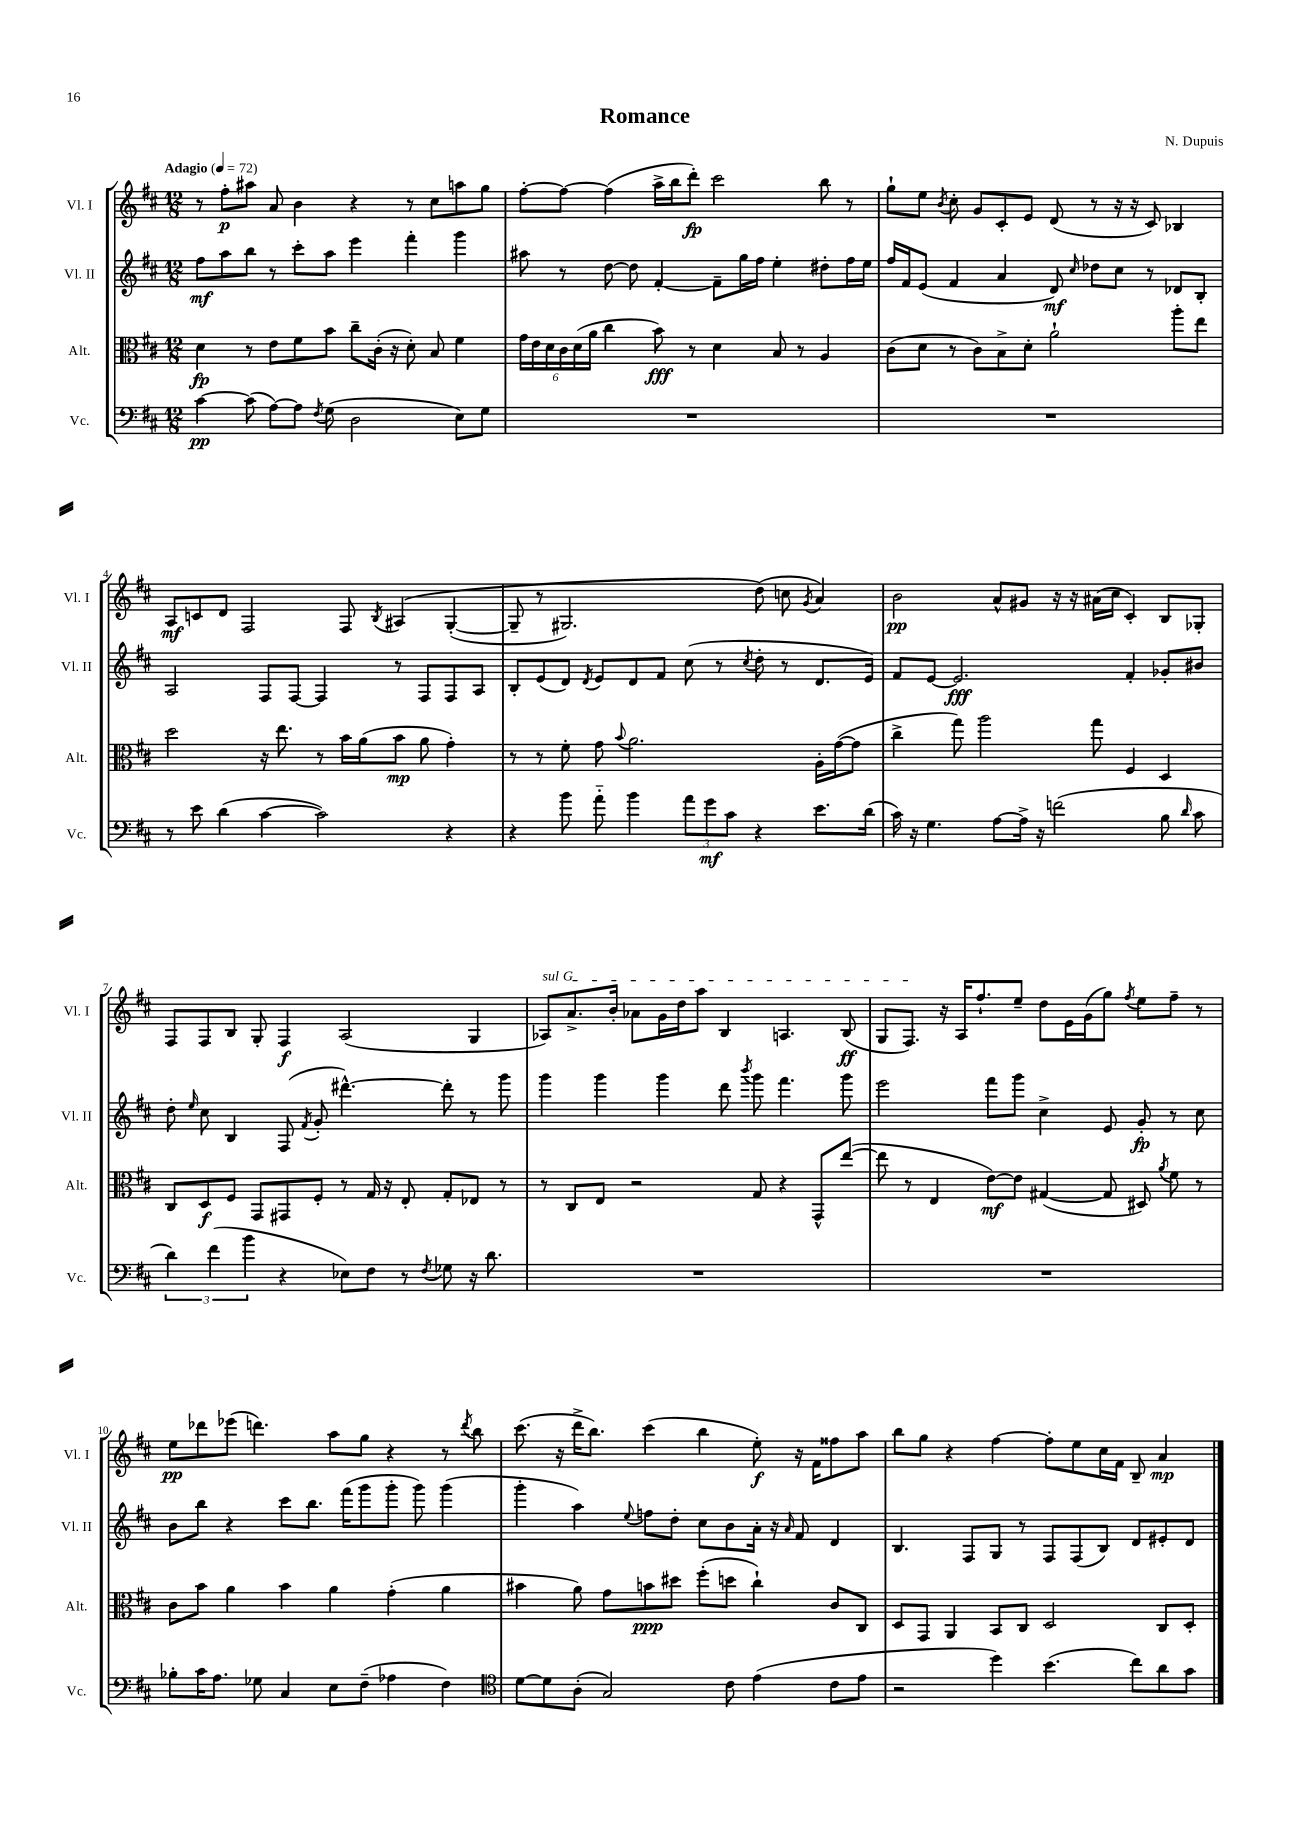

**kern	**kern	**kern	**kern
*staff4	*staff3	*staff2	*staff1
*clefF4	*clefC3	*clefG2	*clefG2
*k[f#c#]	*k[f#c#]	*k[f#c#]	*k[f#c#]
*M12/8	*M12/8	*M12/8	*M12/8
*MM72	*MM72	*MM72	*MM72
[4c#	4d	8ff#	8r
.	.	8aa	8ff#'
(8c#]	8r	8bb	8aa#
[8A)	8e	8r	8a
8A]	8f#	8ccc#'	4b
8qF#	.	.	.
(8G	8b	8aa	.
2D	8cc#~	4eee	4r
.	(16c#'	.	.
.	16r	.	.
.	8d')	4fff#'	8r
.	8B	.	8cc#
8E)	4f#	4ggg	8aa
8G	.	.	8gg
=	=	=	=
1.r	24g	8aa#	[8ff#'
.	24e	.	.
.	24d	.	.
.	24c#	8r	8ff#_
.	(24d	.	.
.	24a	.	.
.	4cc#	[8dd	(4ff#]
.	.	8dd]	.
.	8b)	[4f#'	16aa^
.	.	.	16bb
.	8r	.	8ddd')
.	4d	8f#~]	2ccc#
.	.	16gg	.
.	.	16ff#	.
.	8B	4ee'	.
.	8r	.	.
.	4A	8dd#'	8bb
.	.	16ff#	8r
.	.	16ee	.
=	=	=	=
1.r	(8c#	16ff#	8gg`
.	.	16f#	.
.	8d	(8e	8ee
.	.	.	8qb
.	8r	4f#	8cc#'
.	8c#)	.	8g
.	8B^	4a	8c#'
.	8d'	.	8e
.	2a`	8d)	(8d
.	.	16qqcc#	.
.	.	8dd-	8r
.	.	8cc#	16r
.	.	.	16r
.	.	8r	8c#)
.	8aa'	8d-	4B-
.	8ee	8B'	.
=	=	=	=
8r	2dd	2A	8A
8e	.	.	8c
(4d	.	.	8d
.	.	.	2F#
[4c#	16r	8F#	.
.	8.ee	.	.
.	.	[8F#	.
2c#])	8r	4F#]	.
.	16b	.	8F#
.	(16a	.	.
.	.	.	8qB
.	8b	8r	&(4A#
.	8a	8F#	.
4r	4g')	8F#	([4G'
.	.	8A	.
=	=	=	=
4r	8r	8B'	8G~]
.	8r	(8e	8r
8b	8f#'	8d)	2.G#)
.	.	8qd	.
8a'~	8g	8e	.
.	8qqb	.	.
4b	2.a	8d	.
.	.	8f#	.
12a	.	(8cc#	.
12g	.	.	.
.	.	8r	.
12c#	.	.	.
.	.	8qcc#	.
4r	.	8dd'	(8dd&)
.	.	8r	8cc
.	.	.	8qg
8.e	16A'	8.d	4a)
.	([16g	.	.
.	8g]	.	.
(16d	.	16e)	.
=	=	=	=
16c#)	4cc#^	8f#	2b
16r	.	.	.
4.G	.	[8e	.
.	8gg)	2.e]	.
.	2aa	.	.
[8A	.	.	8a^^
16A^]	.	.	8g#
16r	.	.	.
(2f	.	.	16r
.	.	.	16r
.	8gg	.	(16a#
.	.	.	16cc#
.	4F#	4f#'	4c#')
8B	4D	8g-'	8B
16qqd	.	.	.
8c#	.	8b#	8G-'
=	=	=	=
6d)	8C#	8dd'	8F#
.	.	16qqee	.
.	8D	8cc#	8F#
(6f#	.	.	.
.	8F#	4B	8B
6b	.	.	.
.	8GG	.	8G'
4r	8GG#	(8F#	4F#
.	.	8qf#	.
.	8F#'	8g'	.
8E-)	8r	[4.ddd#^^)	(2A
8F#	16G	.	.
.	16r	.	.
8r	8E'	.	.
8qF#	.	.	.
8G-	8G'	8ddd#']	.
16r	8E-	8r	4G
8.d	.	.	.
.	8r	8ggg	.
=	=	=	=
1.r	8r	4ggg	8A-)
.	8C#	.	8.a^
.	8E	4ggg	.
.	.	.	16b'
.	2r	.	8a-
.	.	4ggg	16g
.	.	.	16dd
.	.	.	8aa
.	.	8ddd	4B
.	.	8qbbb	.
.	8G	8ggg	.
.	4r	4.fff#	4.A
.	8GG^^	.	.
.	([8ee	8ggg	(8B
=	=	=	=
1.r	8ee]	2eee	8G
.	8r	.	8.F#)
.	4E	.	.
.	.	.	16r
.	.	.	16A
.	.	.	8.ff#`
.	[8e)	8fff#	.
.	8e]	8ggg	8ee~
.	([4G#	4cc#^	8dd
.	.	.	16e
.	.	.	(16g
.	8G#]	8e	8gg)
.	.	.	8qff#
.	8D#)	8g'	8ee
.	8qa	.	.
.	8f#	8r	8ff#~
.	8r	8cc#	8r
=	=	=	=
8B-'	8c#	8b	8ee
16c#	8b	8bb	8ddd-
8.A	.	.	.
.	4a	4r	(8eee-
8G-	.	.	4.ddd)
4C#	4b	8ccc#	.
.	.	8.bb	.
8E	4a	.	8aa
.	.	(16fff#	.
(8F#~	.	8ggg	8gg
4A-	(4g'	8ggg'	4r
.	.	8ggg)	.
4F#)	4a	(4ggg	8r
.	.	.	8qddd
.	.	.	8bb
=	=	=	=
*clefC4	*	*	*
[8d	4b#	4ggg'	(8.ccc#
8d]	.	.	.
.	.	.	16r
(8A'	8a)	4aa)	16ddd^
.	.	.	8.bb)
2G)	8g	.	.
.	.	8qqee	.
.	8b	8ff	(4ccc#
.	8dd#	8dd'	.
.	(8ff#'	8cc#	4bb
8c#	8dd	8b	.
(4e	4cc#`)	16a'	8ee')
.	.	16r	.
.	.	16qqa	.
.	.	8f#	16r
.	.	.	16f#
8c#	8c#	4d	8ff##
8e	8C#	.	8aa
=	=	=	=
2r	8D	4.B	8bb
.	8GG	.	8gg
.	4AA	.	4r
.	.	8F#	.
4dd)	8BB	8G	[4ff#
.	8C#	8r	.
(4.b	2D	8F#	8ff#']
.	.	(8F#	8ee
.	.	8B)	16cc#
.	.	.	16f#
8cc#)	.	8d	8B~
8a	8C#	8e#'	4a
8g	8D'	8d	.
==	==	==	==
*-	*-	*-	*-
